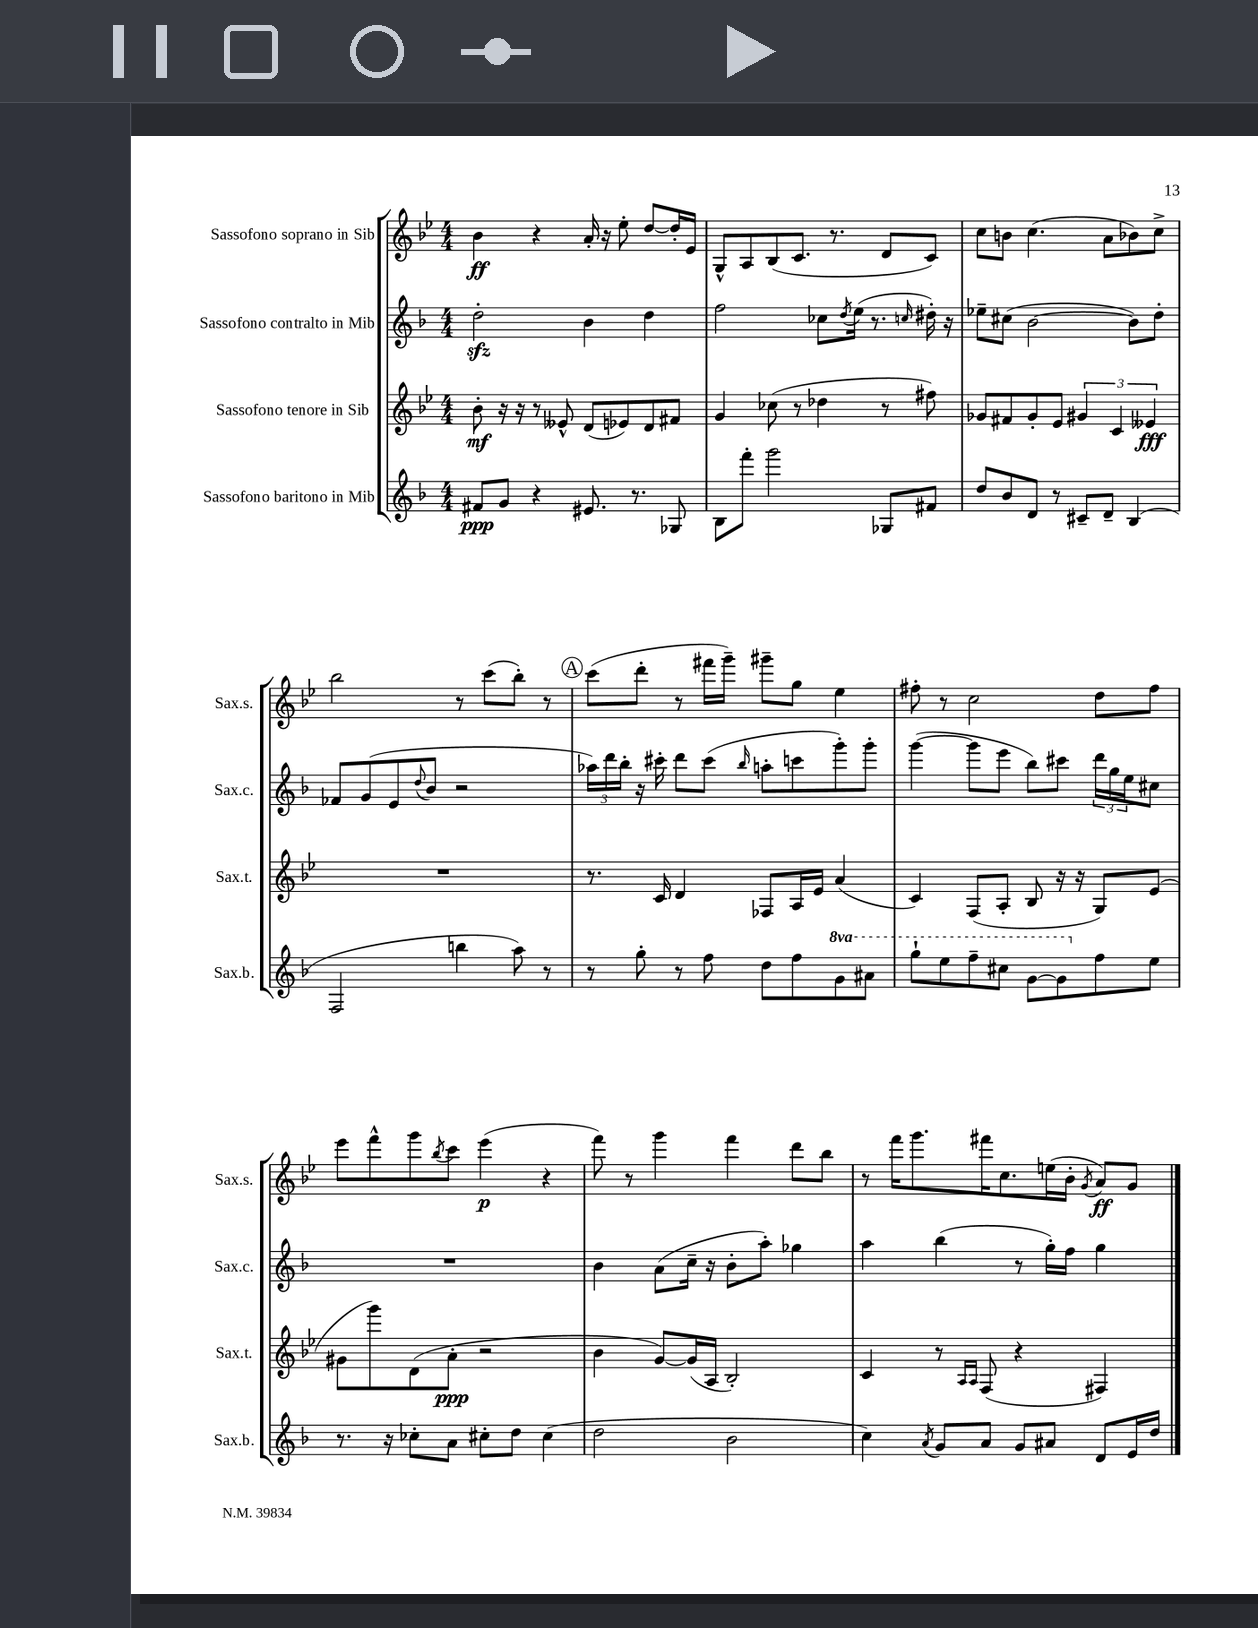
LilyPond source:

<<
\new StaffGroup <<
\new Staff = "s0" \with { instrumentName = "Sassofono soprano in Sib" shortInstrumentName = "Sax.s." } {
    \clef treble \key bes \major \numericTimeSignature \time 4/4
    bes'4\ff r4 a'16-. r16 ees''8-. d''8~ d''16-. ees'16 |
    g8-^ a8 bes8( c'8. r8. d'8 c'8) |
    c''8 b'8 c''4.( a'8 bes'8) c''8-> |
    bes''2 r8 c'''8( bes''8-.) r8 |
    \mark \markup { \circle "A" } c'''8( d'''8-. r8 fis'''16 g'''16--) gis'''8-- g''8 ees''4 |
    fis''8-. r8 c''2 d''8 fis''8 |
    ees'''8 f'''8-^ g'''8 \acciaccatura { bes''8 } c'''8 ees'''4\p( r4 |
    f'''8) r8 g'''4 f'''4 d'''8 bes''8 |
    r8 f'''16 g'''8. fis'''16 c''8. e''16( bes'16-. \acciaccatura { g'8 } a'8\ff) g'8 \bar "|." |
}
\new Staff = "s1" \with { instrumentName = "Sassofono contralto in Mib" shortInstrumentName = "Sax.c." } {
    \clef treble \key f \major \numericTimeSignature \time 4/4
    d''2-.\sfz bes'4 d''4 |
    f''2 ces''8 \acciaccatura { d''8 } e''16( r8. \grace { c''16 } dis''16-.) r16 |
    ees''8-- cis''8( bes'2~ bes'8) d''8-. |
    fes'8 g'8( e'8 \appoggiatura { d''8 } bes'8 r2 |
    \mark \markup { \circle "A" } \tuplet 3/2 { aes''16) d'''16 bes''16-. } r16 cis'''16-. d'''8 cis'''8( \grace { bes''16 } a''8-. c'''8 g'''8-.) g'''8-. |
    g'''4~( g'''8 e'''8 bes''8) cis'''8 \tuplet 3/2 { d'''16 g''16 e''16 } cis''8 |
    R1 |
    bes'4 a'8( c''16-- r16 bes'8-. a''8-.) ges''4 |
    a''4 bes''4( r8 g''16-.) f''16 g''4 \bar "|." |
}
\new Staff = "s2" \with { instrumentName = "Sassofono tenore in Sib" shortInstrumentName = "Sax.t." } {
    \clef treble \key bes \major \numericTimeSignature \time 4/4
    bes'8-.\mf r16 r16 r8 eeses'8-^ d'8( ees'8) d'8 fis'8 |
    g'4 ces''8( r8 des''4 r8 fis''8) |
    ges'8 fis'8 ges'8-. ees'8 \tuplet 3/2 { gis'4 c'4 eeses'4\fff } |
    R1 |
    \mark \markup { \circle "A" } r8. c'16 d'4 fes8 a16 ees'16 a'4( |
    c'4) f8( a8-. bes8 r16 r16 g8) ees'8( |
    gis'8 g'''8) d'8( a'8-.\ppp r2 |
    bes'4 g'8~) g'16( a16 bes2-.) |
    c'4 r8 \grace { a16 a16 } f8( r4 fis4) \bar "|." |
}
\new Staff = "s3" \with { instrumentName = "Sassofono baritono in Mib" shortInstrumentName = "Sax.b." } {
    \clef treble \key f \major \numericTimeSignature \time 4/4 \set Staff.ottavationMarkups = #ottavation-simple-ordinals
    fis'8\ppp g'8 r4 eis'8. r8. ges8 |
    bes8 f'''8-. g'''2 ges8 fis'8 |
    d''8 bes'8 d'8 r8 cis'8-- d'8-- bes4( |
    f2 b''4 a''8) r8 |
    \mark \markup { \circle "A" } r8 g''8-. r8 f''8 d''8 f''8 \ottava #1 g''8 ais''8 |
    g'''8-! e'''8 f'''8-- cis'''8 g''8~ g''8 \ottava #0 f''8 e''8 |
    r8. r16 ces''8-. a'8 cis''8-. d''8 cis''4( |
    d''2 bes'2 |
    c''4) \acciaccatura { a'8 } g'8 a'8 g'8 ais'8 d'8 e'16 d''16 \bar "|." |
}
>>
>>
\layout { \context { \Score \remove "Bar_number_engraver" } }
